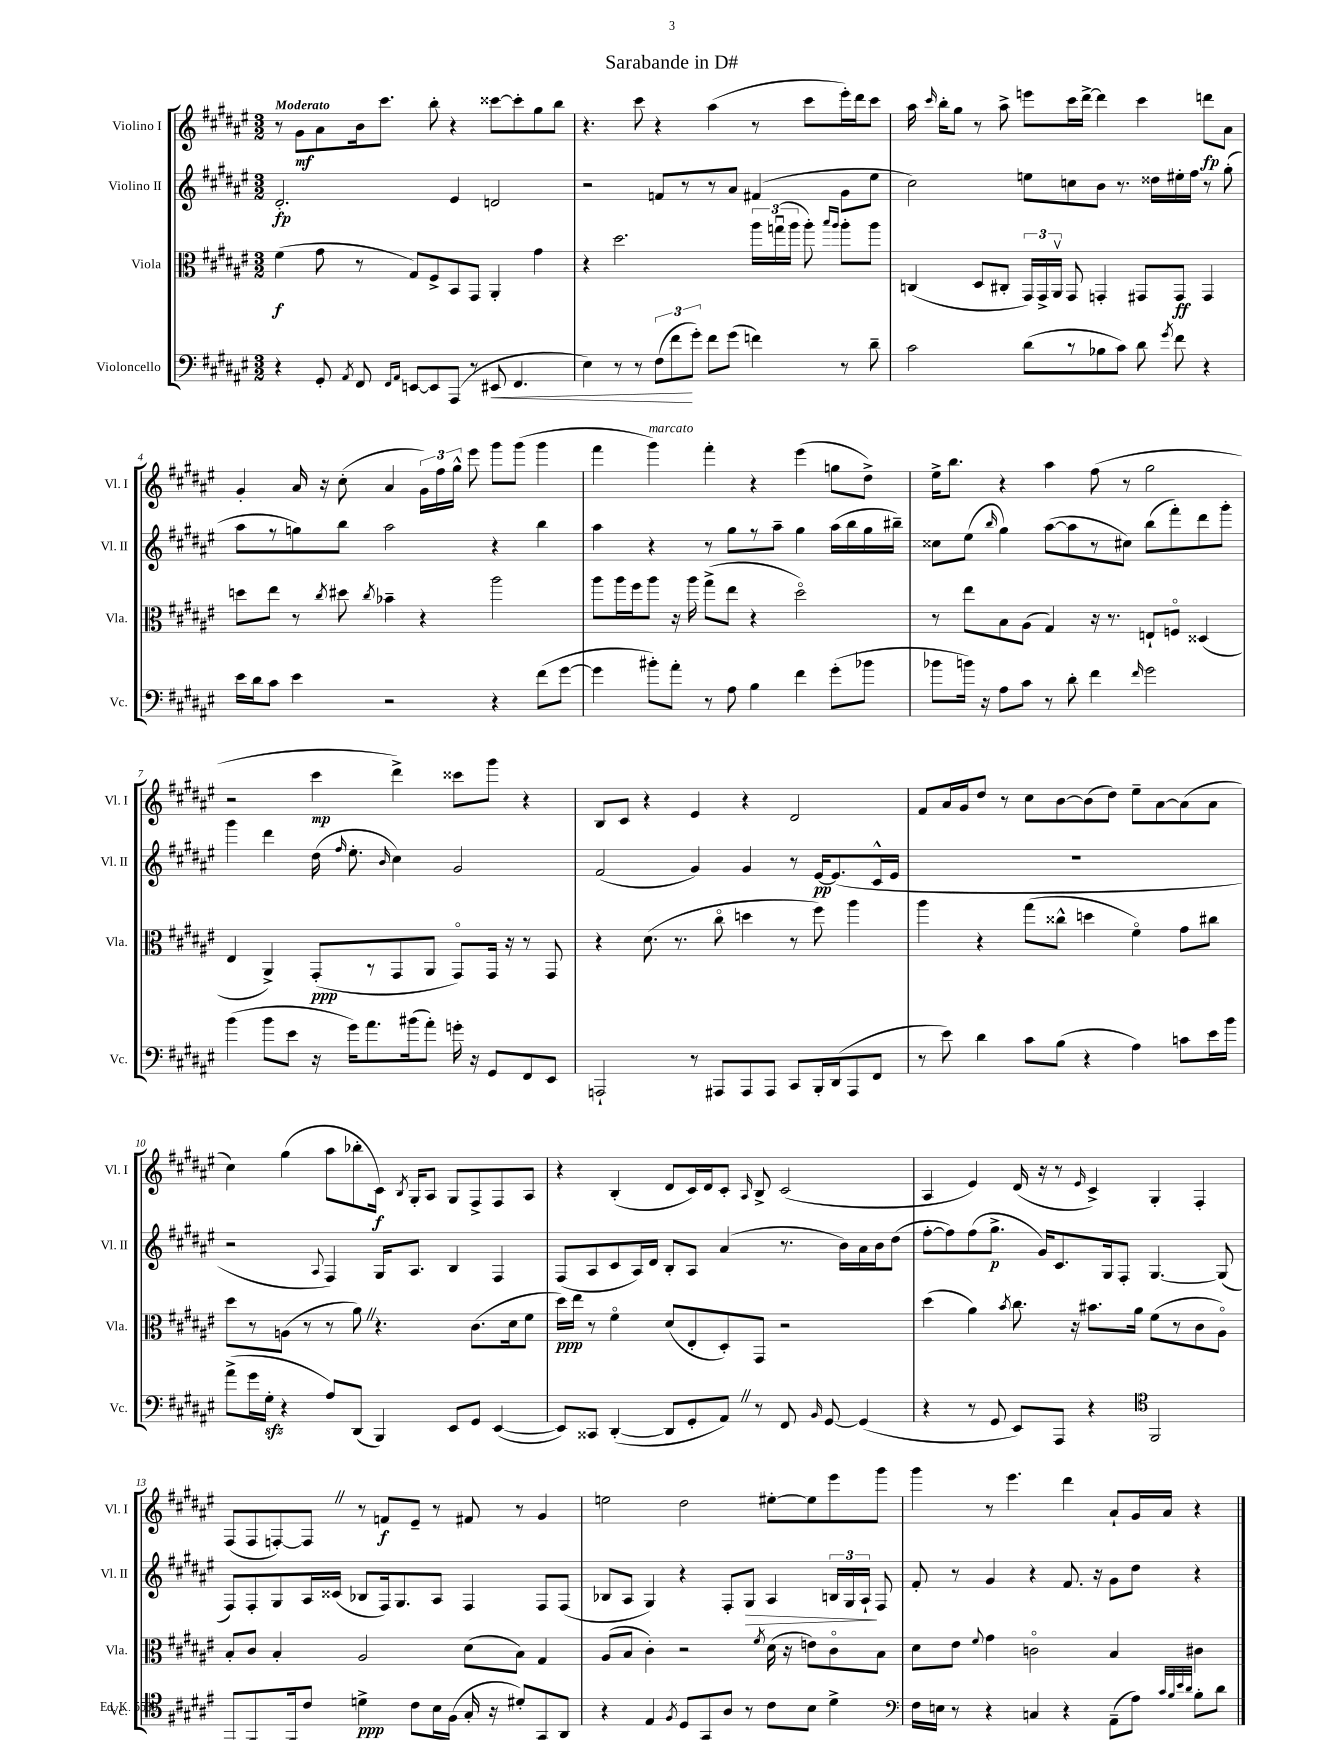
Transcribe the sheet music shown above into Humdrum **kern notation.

**kern	**dynam	**kern	**dynam	**kern	**dynam	**kern	**dynam
*part4	*part4	*part3	*part3	*part2	*part2	*part1	*part1
*staff4	*staff4	*staff3	*staff3	*staff2	*staff2	*staff1	*staff1
*I"Violoncello	*	*I"Viola	*	*I"Violino II	*	*I"Violino I	*
*I'Vc.	*	*I'Vla.	*	*I'Vl. II	*	*I'Vl. I	*
*clefF4	*	*clefC3	*	*clefG2	*	*clefG2	*
*k[f#c#g#d#a#e#]	*	*k[f#c#g#d#a#e#]	*	*k[f#c#g#d#a#e#]	*	*k[f#c#g#d#a#e#]	*
*M3/2	*	*M3/2	*	*M3/2	*	*M3/2	*
=1	=1	=1	=1	=1	=1	=1	=1
!	!	!	!	!	!	!LO:TX:a:B:t=Moderato	!
4r	.	(4f#\	f	2.d#'/	fp	8r	.
.	.	.	.	.	.	8g#\L	mf
8GG#'/	.	8g#\	.	.	.	8a#\	.
8qAA#/	.	.	.	.	.	.	.
8FF#/	.	8r	.	.	.	16b\k	.
.	.	.	.	.	.	8.ccc#\J	.
16qqFF#/LL	.	.	.	.	.	.	.
16qqAA#/JJ	.	.	.	.	.	.	.
[8EEn/L	.	8G#/L)	.	.	.	.	.
8EE/]	.	8F#^/	.	.	.	8bb'\	.
(8AAA#/J	.	8BB/	.	4e#/	.	4r	.
8r	.	8GG#/J	.	.	.	.	.
!	!LO:HP:b	!	!	!	!	!	!
8EE#X/	<	4AA#'/	.	2dn/	.	[8ccc##X\L	.
4.FF#/	.	.	.	.	.	8ccc##'\]	.
.	.	4g#\	.	.	.	8gg#\	.
.	.	.	.	.	.	8bb\J	.
=2	=2	=2	=2	=2	=2	=2	=2
4E#\)	.	4r	.	2r	.	4.r	.
8r	.	2.dd#\	.	.	.	.	.
8r	.	.	.	.	.	8ccc#\	.
(12F#\L	.	.	.	8fn/L	.	4r	.
12f#\	.	.	.	.	.	.	.
.	.	.	.	8r	.	.	.
12g#'\J)	[	.	.	.	.	.	.
8f#\L	.	.	.	8r	.	(4aa#\	.
(8g#\J	.	.	.	8a#/J	.	.	.
4fn\)	.	24aa#\LL	.	(4f#X/	.	8r	.
.	.	(24ggnu\	.	.	.	.	.
.	.	24aa#\JJ	.	.	.	.	.
.	.	8aa#'\)	.	.	.	8ccc#\L	.
.	.	16qqbb/LL	.	.	.	.	.
.	.	16qqaa#/JJ	.	.	.	.	.
8r	.	8aa#'\L	.	8g#\L	.	16eee#'\L)	.
.	.	.	.	.	.	16ddd#\J	.
8d#~\	.	8aa#\J	.	8ee#\J	.	8ccc#\J	.
=3	=3	=3	=3	=3	=3	=3	=3
2c#\	.	(4Cn/	.	2cc#\)	.	16aa#\	.
.	.	.	.	.	.	16qqccc#/	.
.	.	.	.	.	.	16bb'\KL	.
.	.	.	.	.	.	8gg#\J	.
.	.	8D#/L	.	.	.	8r	.
.	.	8C#X'/J	.	.	.	8aa#^\	.
(8d#\L	.	24GG#/LL)	.	8een\L	.	8eeen\L	.
.	.	24GG#^/	.	.	.	.	.
.	.	24AA#v/JJ	.	.	.	.	.
8r	.	8GG#/	.	8ccn\	.	16ccc#\L	.
.	.	.	.	.	.	[16ddd#^\JJ	.
8B-X\	.	4GGn'/	.	8b\J	.	4ddd#\]	.
8c#\J)	.	.	.	8.r	.	.	.
8d#\	.	8GG#X/L	.	.	.	4ccc#\	.
.	.	.	.	16dd##X\LL	.	.	.
8qg#/	.	.	.	.	.	.	.
8f#\	.	8GG#/J	ff	16ee#X'\	.	.	.
.	.	.	.	16ff#\JJ	.	.	.
4r	.	4GG#/	.	8r	.	8dddn\L	fp
.	.	.	.	(8gg#'\	.	8a#\J	.
!!LO:LB:g=z
=4	=4	=4	=4	=4	=4	=4	=4
16e#\LL	.	8ddn\L	.	8aa#\L	.	4g#'/	.
16d#\J	.	.	.	.	.	.	.
8c#\J	.	8ee#\J	.	8r	.	.	.
4e#\	.	8r	.	8ggn\)	.	16a#/	.
.	.	.	.	.	.	16r	.
.	.	8qcc#/	.	.	.	.	.
.	.	8dd#X\	.	8bb\J	.	(8cc#'\	.
.	.	8qcc#/	.	.	.	.	.
2r	.	4b-X~\	.	2aa#\	.	4a#/	.
.	.	4r	.	.	.	24g#\LL)	.
.	.	.	.	.	.	24ff#\	.
.	.	.	.	.	.	24gg#^^\JJ	.
.	.	.	.	.	.	8eee#\	.
4r	.	2aa#\	.	4r	.	8ggg#\L	.
.	.	.	.	.	.	(8ggg#\J	.
(8f#\L	.	.	.	4bb\	.	4ggg#\	.
[8g#\J	.	.	.	.	.	.	.
=5	=5	=5	=5	=5	=5	=5	=5
4g#\]	.	8aa#\L	.	4aa#\	.	4fff#\	.
.	.	16aa#\L	.	.	.	.	.
.	.	16ff#\J	.	.	.	.	.
!	!	!	!	!	!	!LO:TX:a:i:t=marcato	!
8b#X'\L)	.	8aa#\J	.	4r	.	4ggg#\)	.
8a#'\J	.	16r	.	.	.	.	.
.	.	16aa#\	.	.	.	.	.
8r	.	(8gg#^\L	.	8r	.	4fff#'\	.
8A#\	.	8ee#\J	.	8gg#\L	.	.	.
4B\	.	4r	.	8r	.	4r	.
.	.	.	.	8aa#~\J	.	.	.
4f#\	.	2dd#\)	.	4gg#\	.	(4eee#\	.
(8g#'\L	.	.	.	(16aa#\LL	.	8ggn\L	.
.	.	.	.	16bb\	.	.	.
8b-X\J	.	.	.	16gg#\	.	8dd#^\J)	.
.	.	.	.	16bb#X~\JJ)	.	.	.
=6	=6	=6	=6	=6	=6	=6	=6
8b-X\L	.	8r	.	8cc##X\L	.	16ee#^\KL	.
.	.	.	.	.	.	8.bb\J	.
16bn\Jk)	.	8ee#\L	.	(8ee#\J	.	.	.
16r	.	.	.	.	.	.	.
.	.	.	.	16qqbb/	.	.	.
8A#\L	.	8B\	.	4gg#\)	.	4r	.
8c#\J	.	(8A#\J	.	.	.	.	.
8r	.	4G#/)	.	([8aa#\L	.	4aa#\	.
8d#'\	.	.	.	8aa#\]	.	.	.
4f#\	.	16r	.	8r	.	(8ff#\	.
.	.	8.r	.	.	.	.	.
.	.	.	.	8cc#X\J)	.	8r	.
16qqf#/	.	.	.	.	.	.	.
2g#\	.	8En`/L	.	(8bb\L	.	2gg#\	.
.	.	8Fn/J	.	8fff#'\)	.	.	.
.	.	(4D##X/	.	8ddd#\	.	.	.
.	.	.	.	8ggg#'\J	.	.	.
!!LO:LB:g=z
=7	=7	=7	=7	=7	=7	=7	=7
(4b\	.	4E#/	.	4ggg#\	.	2r	.
8b\L	.	4AA#^/)	.	4ddd#\	.	.	.
8e#\J	.	.	.	.	.	.	.
16r	.	(8GG#'/L	ppp	(16dd#\	.	4ccc#\	mp
.	.	.	.	16qqff#/	.	.	.
16g#\KL)	.	.	.	8.ee#'\	.	.	.
8.a#\	.	8r	.	.	.	.	.
.	.	.	.	16qqb/	.	.	.
.	.	8GG#/	.	4cc#\)	.	4ddd#^\)	.
(16b#X\k	.	.	.	.	.	.	.
8a#'\J)	.	8AA#/J	.	.	.	.	.
16gn'\	.	8GG#/L)	.	2g#/	.	8ccc##X\L	.
16r	.	.	.	.	.	.	.
8GG#/L	.	16GG#/Jk	.	.	.	8ggg#\J	.
.	.	16r	.	.	.	.	.
8FF#/	.	8r	.	.	.	4r	.
8EE#/J	.	8GG#/	.	.	.	.	.
=8	=8	=8	=8	=8	=8	=8	=8
2AAAn`/	.	4r	.	(2f#/	.	8B/L	.
.	.	.	.	.	.	8c#/J	.
.	.	(8.d#\	.	.	.	4r	.
.	.	8.r	.	.	.	.	.
8r	.	.	.	4g#/)	.	4e#/	.
8AAA#X/L	.	8cc#\	.	.	.	.	.
8AAA#/	.	4ddn\	.	4g#/	.	4r	.
8AAA#/J	.	.	.	.	.	.	.
8CC#/L	.	8r	.	8r	.	2d#/	.
16BBB'/L	.	8ff#\)	.	[16e#/KL	pp	.	.
(16DD#/J	.	.	.	(8.e#/]	.	.	.
8AAA#/	.	4aa#\	.	.	.	.	.
8FF#/J	.	.	.	16c#^^/L	.	.	.
.	.	.	.	16e#/JJ	.	.	.
=9	=9	=9	=9	=9	=9	=9	=9
8r	.	4aa#\	.	1.r	.	8f#/L	.
8e#\)	.	.	.	.	.	16a#/L	.
.	.	.	.	.	.	16g#/J	.
4d#\	.	4r	.	.	.	8dd#/J	.
.	.	.	.	.	.	8r	.
8c#\L	.	(8gg#\L	.	.	.	8cc#\L	.
(8B\J	.	8cc##X^^\J	.	.	.	[8b\	.
4r	.	4ddn\	.	.	.	(8b\]	.
.	.	.	.	.	.	8dd#\J)	.
4A#\)	.	4f#\)	.	.	.	8ee#~\L	.
.	.	.	.	.	.	[8a#\	.
8cn\L	.	8g#\L	.	.	.	(8a#\]	.
16e#\L	.	8cc#X\J	.	.	.	8a#\J	.
16b\JJ	.	.	.	.	.	.	.
!!LO:LB:g=z
=10	=10	=10	=10	=10	=10	=10	=10
(8a#^\L	.	8dd#\L	.	2r	.	4cc#\)	.
16g#\L	.	8r	.	.	.	.	.
16G#zz'\JJ	.	.	.	.	.	.	.
4r	.	(8An\J	.	.	.	(4gg#\	.
.	.	8r	.	.	.	.	.
.	.	.	.	8qqA#/	.	.	.
8A#/L)	.	8r	.	4F#/)	.	8aa#\L	.
(8DD#/J	.	8a#Z\)	.	.	.	8bb-X'\	.
4BBB/)	.	4.r	.	16G#/KL	.	16c#\Jk)	f
.	.	.	.	.	.	8qB/	.
.	.	.	.	8.A#/J	.	16G#'/KL	.
.	.	.	.	.	.	8A#/J	.
8EE#/L	.	.	.	4B/	.	8G#/L	.
8GG#/J	.	(8.c#\L	.	.	.	8F#^/	.
([4EE#/	.	.	.	4F#/	.	8F#/	.
.	.	16d#\k	.	.	.	.	.
.	.	8f#\J	.	.	.	8A#/J	.
=11	=11	=11	=11	=11	=11	=11	=11
8EE#/L])	.	16dd#\LL)	ppp	(8F#/L	.	4r	.
.	.	16ee#\JJ	.	.	.	.	.
8CC##X/J	.	8r	.	8A#/	.	.	.
([4DD#'/	.	4f#\	.	8c#/	.	(4B'/	.
.	.	.	.	16A#/L)	.	.	.
.	.	.	.	16d#/JJ	.	.	.
8DD#/L]	.	(8d#/L	.	8B'/L	.	8d#/L	.
8GG#'/	.	8E#'/	.	8A#/J	.	16c#/L)	.
.	.	.	.	.	.	16d#/J	.
8AA#Z/J)	.	8D#'/)	.	(4a#/	.	8c#'/J	.
.	.	.	.	.	.	16qqA#/	.
8r	.	8GG#/J	.	.	.	8B^/	.
8FF#/	.	2r	.	8.r	.	(2c#/	.
16qqBB/	.	.	.	.	.	.	.
[8GG#/	.	.	.	.	.	.	.
.	.	.	.	16b\LL)	.	.	.
(4GG#/]	.	.	.	16a#\	.	.	.
.	.	.	.	16b\J	.	.	.
.	.	.	.	(8dd#\J	.	.	.
=12	=12	=12	=12	=12	=12	=12	=12
4r	.	(4dd#\	.	[8ff#'\L	.	4A#/	.
.	.	.	.	8ff#\])	.	.	.
8r	.	4a#\)	.	(8ff#\	.	4e#/)	.
8GG#/	.	.	.	8.gg#^\J	p	.	.
.	.	8qb/	.	.	.	.	.
8EE#/L)	.	8.cc#\	.	.	.	(16d#/	.
.	.	.	.	16g#/KL)	.	16r	.
8AAA#/J	.	.	.	8.c#/	.	8r	.
.	.	16r	.	.	.	.	.
.	.	.	.	.	.	16qqe#/	.
4r	.	8.b#X\L	.	.	.	4c#^/)	.
.	.	.	.	16G#/k	.	.	.
.	.	.	.	8F#'/J	.	.	.
.	.	16a#\Jk	.	.	.	.	.
*clefC4	*	*	*	*	*	*	*
2FF#/	.	(8f#\L	.	[4.G#/	.	4G#'/	.
.	.	8r	.	.	.	.	.
.	.	8c#\	.	.	.	4F#'/	.
.	.	8A#\J)	.	(8G#/]	.	.	.
!!LO:LB:g=z
=13	=13	=13	=13	=13	=13	=13	=13
8EE#'/L	.	8B'/L	.	8F#/L)	.	(8F#/L	.
[8.FF#/	.	8c#/J	.	8F#'/	.	8F#/	.
.	.	4B'/	.	8G#/	.	[8Fn'/)	.
16FF#/k]	.	.	.	.	.	.	.
8c#/J	.	.	.	16A#/L	.	8FZ/J]	.
.	.	.	.	(16c##X/JJ	.	.	.
4dn^\	ppp	2A#/	.	8B-X/L	.	8r	.
.	.	.	.	16F#/k)	.	8fn/L	f
.	.	.	.	8.G#/	.	.	.
8c#\L	.	.	.	.	.	8e#~/J	.
16B\L	.	.	.	8A#/J	.	8r	.
(16F#\JJ	.	.	.	.	.	.	.
16G#'/	.	(8d#\L	.	4F#/	.	8f#X/	.
16r	.	.	.	.	.	.	.
8d#X'/L)	.	8B\J)	.	.	.	8r	.
8GG#/	.	4G#/	.	8F#/L	.	4g#/	.
(8AA#/J	.	.	.	(8F#/J	.	.	.
=14	=14	=14	=14	=14	=14	=14	=14
4r	.	(8A#/L	.	8B-X/L	.	2een\	.
.	.	8B/J	.	8A#/J	.	.	.
4E#/	.	4c#'\)	.	4G#/)	.	.	.
8qF#/	.	.	.	.	.	.	.
8D#/L	.	2r	.	4r	.	2dd#\	.
8GG#/)	.	.	.	.	.	.	.
8A#/J	.	.	.	8F#'/L	.	.	.
!	!	!	!	!	!LO:HP:b	!	!
8r	.	.	.	8G#/J	>	.	.
.	.	8qf#/	.	.	.	.	.
8c#\L	.	(16d#\	.	4A#/	.	[8ee#X'\L	.
.	.	16r	.	.	.	.	.
8B\J	.	8en\L)	.	.	.	8ee#\]	.
4d#^\	.	8c#\	.	24Bn/LL	.	8eee#\	.
.	.	.	.	24G#/	.	.	.
.	.	.	.	24A#`/JJ	.	.	.
.	.	8B\J	.	8F#/	]	8ggg#\J	.
=15	=15	=15	=15	=15	=15	=15	=15
*clefF4	*	*	*	*	*	*	*
16F#\LL	.	8d#\L	.	8f#'/	.	4ggg#\	.
16En\JJ	.	.	.	.	.	.	.
8r	.	8e#\J	.	8r	.	.	.
.	.	8qqf#/	.	.	.	.	.
4r	.	4g#\	.	4g#/	.	8r	.
.	.	.	.	.	.	4.eee#\	.
4Cn/	.	2cn\	.	4r	.	.	.
4r	.	.	.	8.f#/	.	4ddd#\	.
.	.	.	.	16r	.	.	.
(8AA#~\L	.	4B/	.	8g#\L	.	8a#`/L	.
8A#\J)	.	.	.	8dd#\J	.	16g#/L	.
.	.	.	.	.	.	16a#/JJ	.
32qqc#/LLL	.	.	.	.	.	.	.
32qqB/	.	.	.	.	.	.	.
32qqe#/	.	.	.	.	.	.	.
32qqd#/JJJ	.	.	.	.	.	.	.
8B'\L	.	4c#X\	.	4r	.	4r	.
8d#\J	.	.	.	.	.	.	.
==	==	==	==	==	==	==	==
*-	*-	*-	*-	*-	*-	*-	*-
